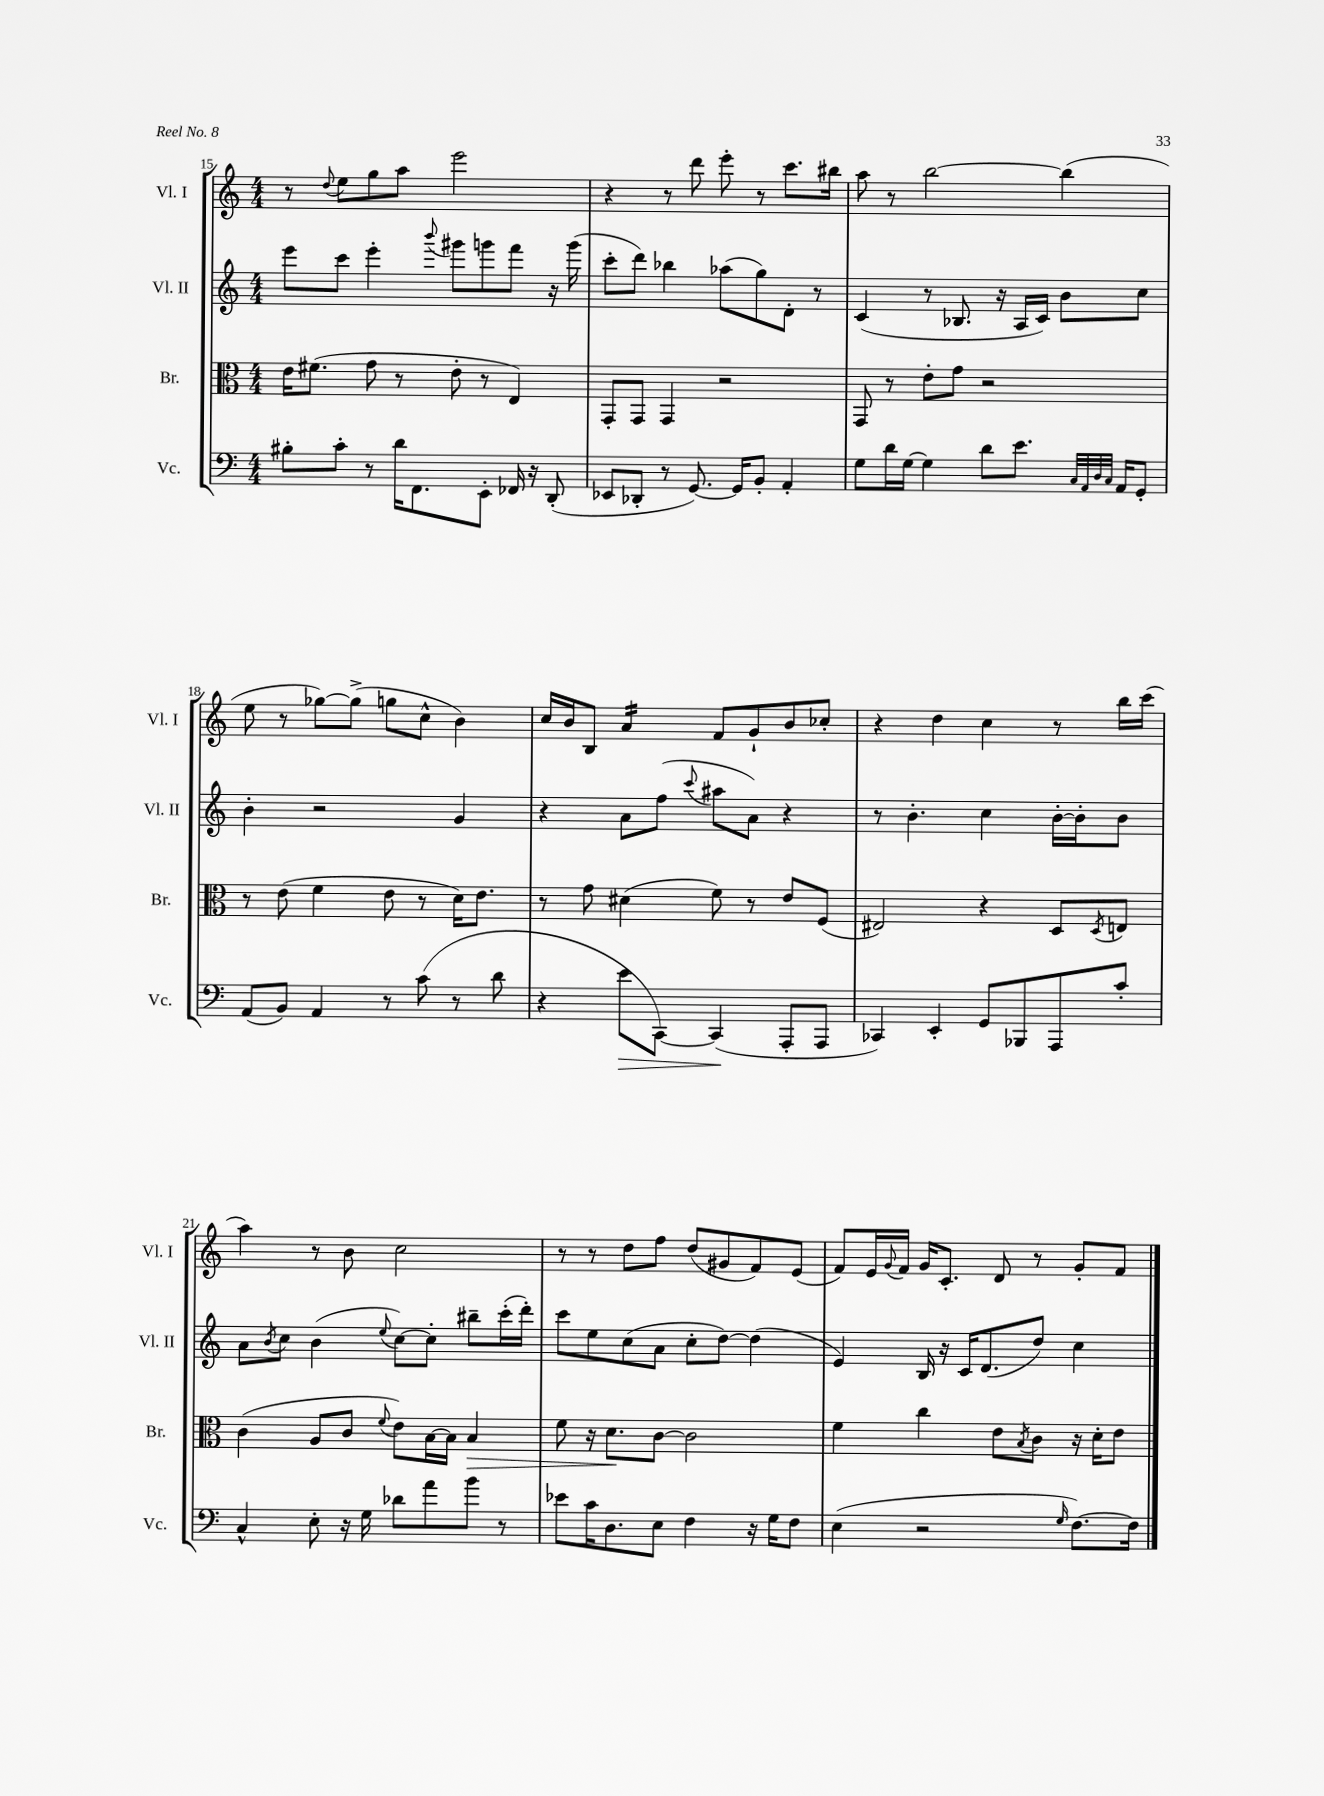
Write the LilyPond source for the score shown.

<<
\new StaffGroup <<
\new Staff = "s0" \with { instrumentName = "Vl. I" shortInstrumentName = "Vl. I" } {
    \clef treble \key c \major \numericTimeSignature \time 4/4
    r8 \appoggiatura { d''8 } e''8 g''8 a''8 e'''2 |
    r4 r8 d'''8 e'''8-. r8 c'''8. bis''16 |
    a''8 r8 b''2~ b''4( |
    e''8 r8 ges''8~) ges''8->( g''8 c''8-^ b'4) |
    c''16 b'16 b8 a'4:16 f'8 g'8-! b'8 ces''8-. |
    r4 d''4 c''4 r8 b''16 c'''16( |
    a''4) r8 b'8 c''2 |
    r8 r8 d''8 f''8 d''8( gis'8 f'8) e'8( |
    f'8) e'16 \appoggiatura { g'8 } f'16 g'16 c'8.-. d'8 r8 g'8-. f'8 \bar "|." |
}
\new Staff = "s1" \with { instrumentName = "Vl. II" shortInstrumentName = "Vl. II" } {
    \clef treble \key c \major \numericTimeSignature \time 4/4
    e'''8 c'''8 e'''4-. \appoggiatura { b'''8 } gis'''8 g'''8 f'''8 r16 g'''16( |
    c'''8-. d'''8) bes''4 aes''8( g''8) d'8-. r8 |
    c'4( r8 bes8. r16 a16 c'16) b'8 c''8 |
    b'4-. r2 g'4 |
    r4 a'8 f''8( \appoggiatura { c'''8 } ais''8 a'8) r4 |
    r8 b'4.-. c''4 b'16~-. b'16-. b'8 |
    a'8 \acciaccatura { b'8 } c''8 b'4( \appoggiatura { e''8 } c''8~) c''8-. bis''8-- c'''16-.( d'''16-.) |
    c'''8 e''8 c''8( a'8 c''8-. d''8~) d''4( |
    e'4) b16 r16 c'16 d'8.( d''8) c''4 \bar "|." |
}
\new Staff = "s2" \with { instrumentName = "Br." shortInstrumentName = "Br." } {
    \clef alto \key c \major \numericTimeSignature \time 4/4
    e'16 fis'8.( g'8 r8 e'8-. r8 e4) |
    g,8-. g,8 g,4 r2 |
    g,8 r8 e'8-. g'8 r2 |
    r8 e'8( f'4 e'8 r8 d'16) e'8. |
    r8 g'8 dis'4( f'8) r8 e'8 f8( |
    eis2) r4 d8 \acciaccatura { d8 } e8 |
    c'4( a8 c'8 \appoggiatura { f'8 } e'8) b16~ b16 b4\> |
    f'8 r16 d'8.\! c'8~ c'2 |
    f'4 c''4 e'8 \acciaccatura { b8 } c'8 r16 d'16-. e'8 \bar "|." |
}
\new Staff = "s3" \with { instrumentName = "Vc." shortInstrumentName = "Vc." } {
    \clef bass \key c \major \numericTimeSignature \time 4/4
    bis8-. c'8-. r8 d'16 f,8. e,8-. fes,16 r16 d,8-.( |
    ees,8 des,8-. r8 g,8.~) g,16 b,8-. a,4-. |
    g8 d'16 g16~ g4 d'8 e'8. \grace { c32 a,32 d32 c32 } a,16 g,8-. |
    a,8( b,8) a,4 r8 c'8( r8 d'8 |
    r4 e'8\> c,8~) c,4\!( a,,8-. a,,8 |
    ces,4) e,4-. g,8 bes,,8 a,,8 c'8-. |
    c4-^ e8-. r16 g16 des'8 a'8 b'8 r8 |
    ees'8 c'16 d8. e8 f4 r16 g16 f8 |
    e4( r2 \grace { g16 } f8.~) f16 \bar "|." |
}
>>
>>
\layout { \context { \Score currentBarNumber = #15 } }
